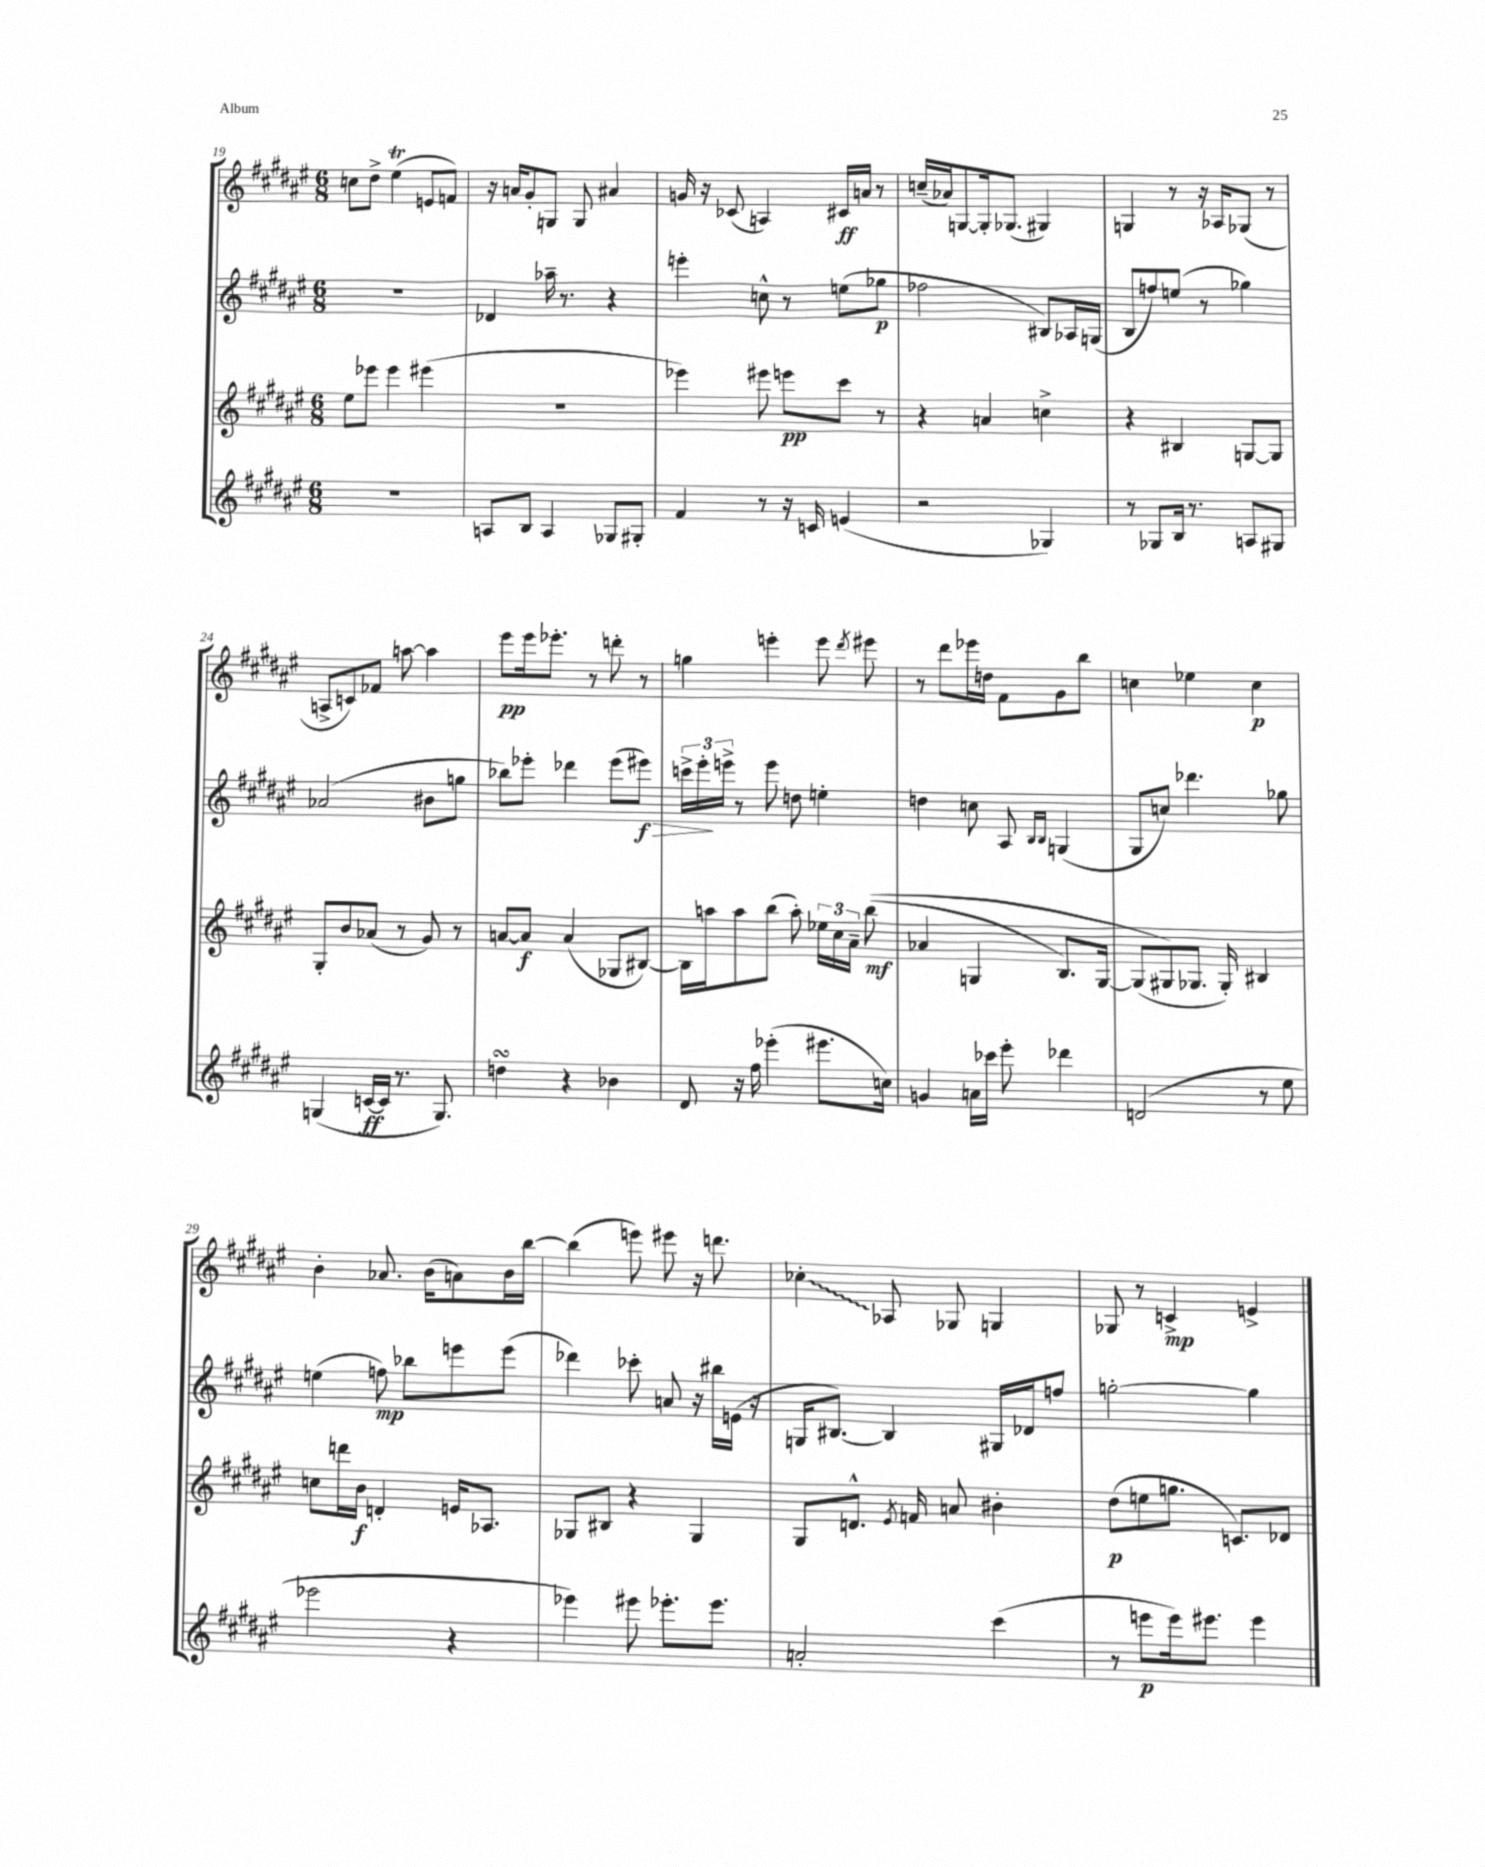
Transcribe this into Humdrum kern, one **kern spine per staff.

**kern	**kern	**kern	**kern
*staff4	*staff3	*staff2	*staff1
*clefG2	*clefG2	*clefG2	*clefG2
*k[f#c#g#d#a#e#]	*k[f#c#g#d#a#e#]	*k[f#c#g#d#a#e#]	*k[f#c#g#d#a#e#]
*M6/8	*M6/8	*M6/8	*M6/8
2.r	8ee#	2.r	8cc
.	8eee-	.	8dd#^
.	4eee-	.	(4ee#
.	(4eee#	.	8e
.	.	.	8f)
=	=	=	=
8A	2.r	4d-	16r
.	.	.	16a
8B	.	.	8g#'
4A	.	16aa-~	8G
.	.	8.r	.
.	.	.	8G
8G-	.	4r	4a#
8G#'	.	.	.
=	=	=	=
4f#	4eee-)	4eee'	16g
.	.	.	16r
.	.	.	(8c-
8r	8eee#	8cc^^	4A)
16r	8eee	8r	.
16c	.	.	.
(4e	8ccc#	(8ee	16c#
.	.	.	16a
.	8r	8gg-	8r
=	=	=	=
2r	4r	2ff-	(16cc~
.	.	.	16a-)
.	.	.	[8G
.	4a	.	16G']
.	.	.	(8.G-
4G-)	4cc^	8B#)	4G#)
.	.	16A-	.
.	.	(16G	.
=	=	=	=
8r	4r	8B	4G
8G-	.	8ff)	.
16B	4B#	(8ee	8r
8.r	.	.	.
.	.	8r	16r
.	.	.	16A-
8A	[8G	4gg-)	(8G-
8G#	8G]	.	8r
=	=	=	=
(4G	8G#'	(2a-	8A^
.	8b	.	8c)
[16c	(8a-	.	8f-
16c]	.	.	.
8.r	8r	.	[8aa
.	8g#)	8b#	4aa]
8.G)	.	.	.
.	8r	8gg	.
=	=	=	=
4dd	[8a	8bb-)	8eee#
.	8a]	8eee-'	16eee#
.	.	.	8.eee-'
4r	(4a	4ddd-	.
.	.	.	8r
4b-	8G-	(8eee-	8ddd'
.	[8B#)	8eee#)	8r
=	=	=	=
8d#	16B#]	24ccc^	4gg
.	.	24eee#'	.
.	16aa	.	.
.	.	24eee^	.
16r	8aa	8r	.
16ff#	.	.	.
(4eee-'	(8bb	8eee	4eee'
.	8aa')	8dd	.
8.eee#	24ee-	4ee'	8eee
.	24cc#	.	.
.	24a#~	.	.
.	.	.	8qddd#
.	&((8bb	.	8eee#
16cc)	.	.	.
=	=	=	=
4g	4a-	4dd	8r
.	.	.	8ddd#
16a	4G	8cc	16eee-
16ccc-	.	.	16dd
8eee#'	.	8A#	8f#
.	.	16qqB	.
.	.	16qqB	.
4ddd-	8.B)	(4G	8g#
.	.	.	8bb
.	[16G	.	.
=	=	=	=
(2d	(8G]	8G#	4cc
.	8G#&)	8cc)	.
.	8.G-	4.ddd-	4ee-
.	16G-')	.	.
8r	4B#	.	4cc
8ee#	.	8gg-	.
=	=	=	=
2eee-	8cc	(4ee	4b'
.	16ddd	.	.
.	16b	.	.
.	4d'	8ff)	8.a-
.	.	8bb-	.
.	.	.	(16b
4r	16e	8eee	8a)
.	8.A-	.	.
.	.	(8eee	16b
.	.	.	[16bb
=	=	=	=
4eee-)	8G-	4ddd-)	(4bb]
.	8B#	.	.
8eee#	4r	8ccc-'	8eee)
8.eee-'	.	8a	8eee#
.	4G-	16r	16r
8.eee-	.	16bb#	8.ddd
.	.	(16e	.
.	.	16r	.
=	=	=	=
2a'	8G#	16G	4cc-'
.	.	[8.B#)	.
.	8.d^^	.	.
.	.	4B#]	8A-
.	8qe#	.	.
.	16f	.	.
.	8a	.	8G-
(4ccc#	4b#'	16G#	4G
.	.	16d-	.
.	.	8ff	.
=	=	=	=
8r	(8dd#	[2gg'	8G-
8eee	8ee	.	8r
16eee)	8.gg	.	4c^
8.eee#	.	.	.
.	8.c)	.	.
4eee#	.	4gg]	4e^
.	8d-	.	.
==	==	==	==
*-	*-	*-	*-
